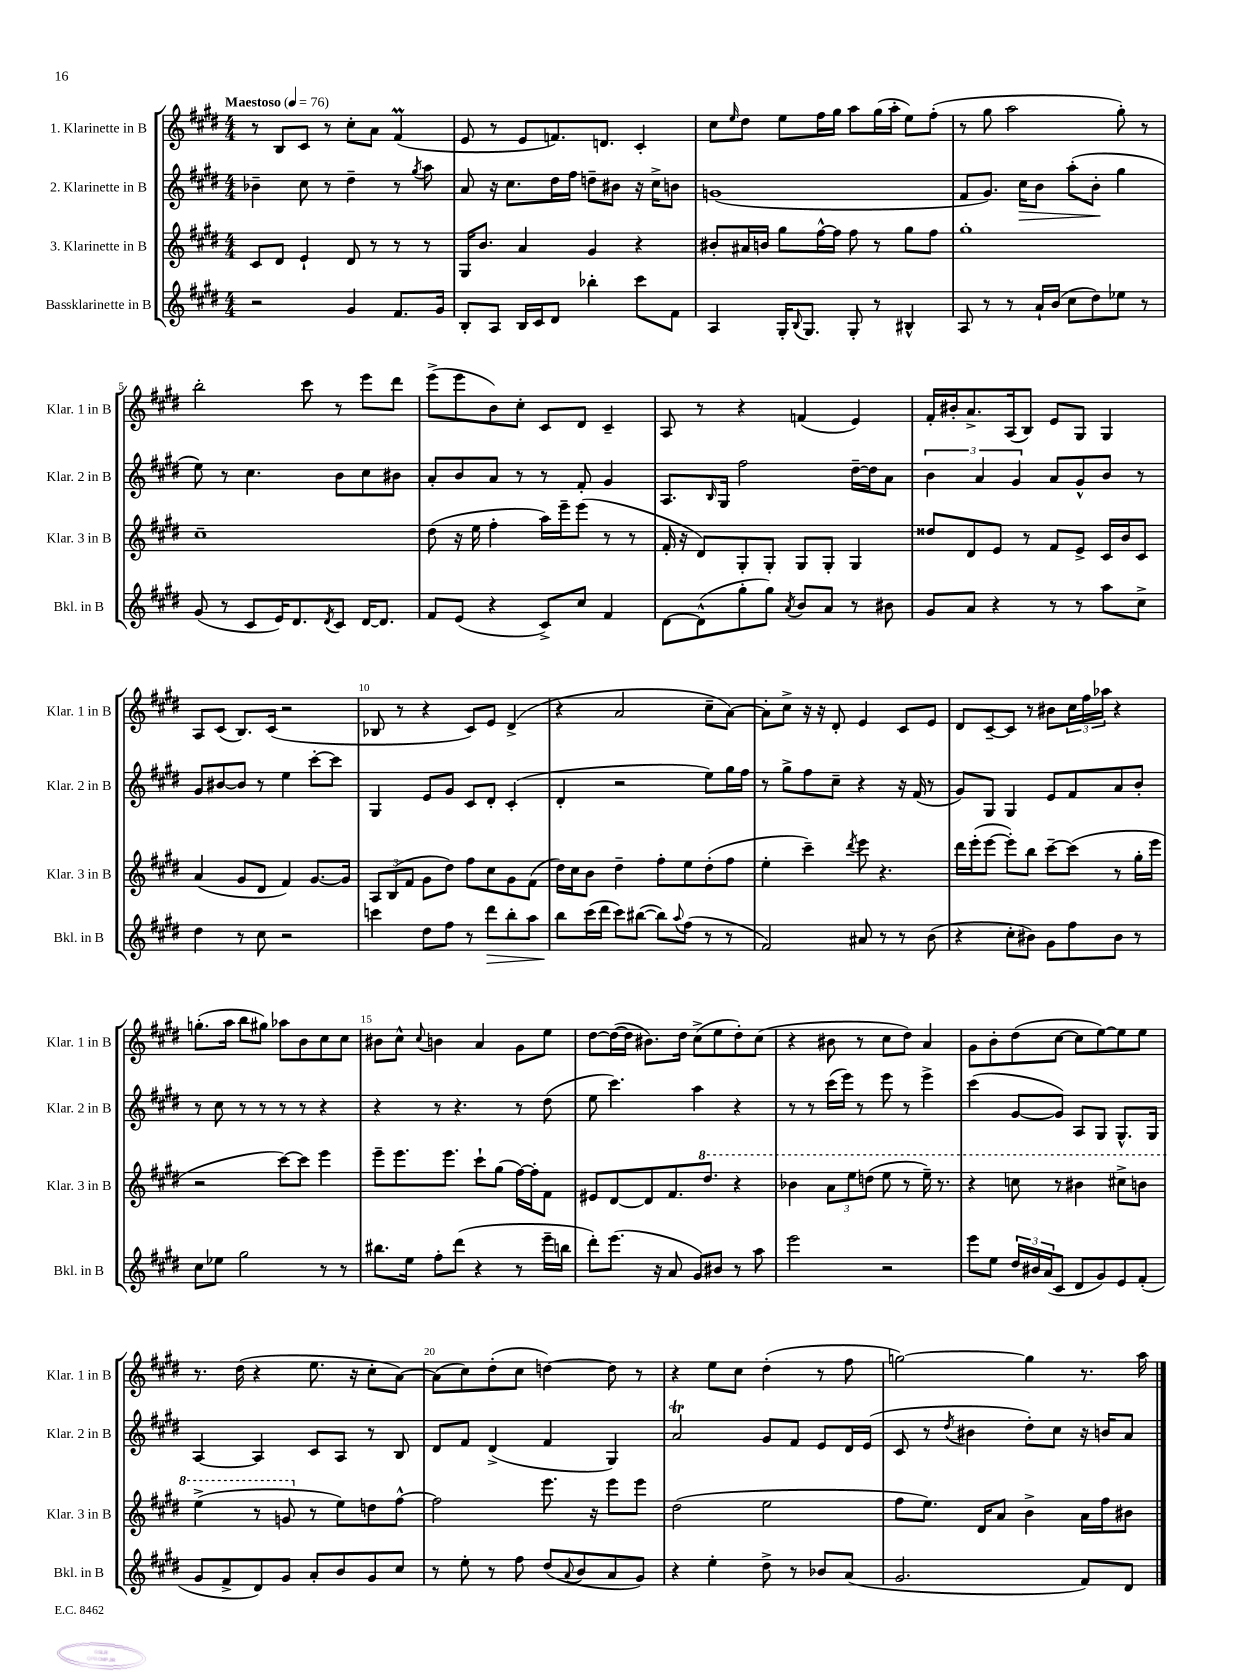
<<
\new StaffGroup <<
\new Staff = "s0" \with { instrumentName = "1. Klarinette in B" shortInstrumentName = "Klar. 1 in B" } {
    \clef treble \key e \major \numericTimeSignature \time 4/4 \tempo "Maestoso" 4 = 76
    r8 b8 cis'8 r8 cis''8-. a'8 fis'4\prall( |
    e'8 r8 e'8 f'8.) d'8. cis'4-. |
    cis''8 \grace { e''16 } dis''8 e''8 fis''16 gis''16 a''8 gis''16( a''16-. e''8) fis''8-.( |
    r8 gis''8 a''2 gis''8-.) r8 |
    b''2-. cis'''8 r8 e'''8 dis'''8 |
    e'''8->( e'''8 b'8) cis''8-. cis'8 dis'8 cis'4-- |
    a8 r8 r4 f'4( e'4) |
    fis'16-. bis'16-. a'8.-> a16( b8) e'8 gis8 gis4 |
    a8 cis'8( b8.) cis'16( r2 |
    bes8 r8 r4 cis'8) e'8 dis'4->( |
    r4 a'2 cis''8-- a'8~) |
    a'8-. cis''8-> r16 r16 dis'8-. e'4 cis'8 e'8 |
    dis'8 cis'8~-- cis'8 r8 bis'8 \tuplet 3/2 { cis''16 fis''16 aes''16 } r4 |
    g''8.-.( a''16 b''8 gis''8) aes''8 b'8 cis''8 cis''8 |
    bis'8 cis''8-^ \appoggiatura { cis''8 } b'4 a'4 gis'8 e''8 |
    dis''8~ dis''16~( dis''16 bis'8.) dis''16 cis''8->( e''8 dis''8-.) cis''8( |
    r4 bis'8 r8 cis''8 dis''8) a'4 |
    gis'8 b'8-. dis''8( cis''8~ cis''8 e''8~) e''8 e''8 |
    r8. dis''16( r4 e''8. r16 cis''8-. a'8~) |
    a'8( cis''8) dis''8-.( cis''8 d''4~) d''8 r8 |
    r4 e''8 cis''8 dis''4-.( r8 fis''8 |
    g''2~) g''4 r8. a''16 \bar "|." |
}
\new Staff = "s1" \with { instrumentName = "2. Klarinette in B" shortInstrumentName = "Klar. 2 in B" } {
    \clef treble \key e \major \numericTimeSignature \time 4/4
    bes'4-- cis''8 r8 dis''4-- r8 \acciaccatura { gis''8 } a''8 |
    a'8 r16 cis''8. dis''16 fis''16 d''8-- bis'8 r16 cis''16-> b'8 |
    g'1( |
    fis'8 gis'8.) cis''16\> b'8 a''8-.( b'8-.\! gis''4 |
    e''8) r8 cis''4. b'8 cis''8 bis'8 |
    a'8-. b'8 a'8 r8 r8 fis'8-. gis'4 |
    a8. \grace { b16 } gis16 fis''2 dis''16~-- dis''16 a'8 |
    \tuplet 3/2 { b'4 a'4 gis'4 } a'8 gis'8-^ b'8 r8 |
    gis'8 bis'8~ bis'8 r8 e''4 cis'''8~-. cis'''8 |
    gis4 e'8 gis'8 cis'8 dis'8-. cis'4-.( |
    dis'4-. r2 e''8) gis''16 fis''16 |
    r8 gis''8-> fis''8 cis''8-- r4 r16 fis'16( r8 |
    gis'8) gis8 gis4 e'8 fis'8 a'8 b'8-. |
    r8 cis''8 r8 r8 r8 r8 r4 |
    r4 r8 r4. r8 dis''8( |
    e''8 cis'''4.) a''4 r4 |
    r8 r8 cis'''16( e'''16) r8 e'''8 r8 e'''4-> |
    cis'''4( gis'8~ gis'8) a8 gis8 gis8.-^ gis16 |
    a4~ a4 cis'8 a8 r8 b8 |
    dis'8 fis'8 dis'4->( fis'4 gis4) |
    a'2\trill gis'8 fis'8 e'8 dis'16 e'16( |
    cis'8 r8 \acciaccatura { dis''8 } bis'4 dis''8-.) cis''8 r16 b'16 a'8 \bar "|." |
}
\new Staff = "s2" \with { instrumentName = "3. Klarinette in B" shortInstrumentName = "Klar. 3 in B" } {
    \clef treble \key e \major \numericTimeSignature \time 4/4
    cis'8 dis'8 e'4-! dis'8 r8 r8 r8 |
    gis16 b'8. a'4 gis'4 r4 |
    bis'8-. ais'16 b'16 gis''8 fis''16~-^ fis''16 fis''8 r8 gis''8 fis''8 |
    gis''1-. |
    cis''1-- |
    dis''8( r16 e''16 fis''4-. a''16) e'''16-- e'''8( r8 r8 |
    fis'16-. r16 dis'8) gis8-. gis8-. gis8 gis8-. gis4 |
    disis''8 dis'8 e'8 r8 fis'8 e'8-> cis'16 b'16 cis'8 |
    a'4( gis'8 dis'8 fis'4) gis'8.~ gis'16 |
    \tuplet 3/2 { a8 b8( fis'8 } gis'8 dis''8) fis''8 cis''8 gis'8 fis'8( |
    dis''16) cis''16 b'8 dis''4-- fis''8-. e''8 dis''8-.( fis''8 |
    e''4-. cis'''4--) \acciaccatura { dis'''8 } e'''8 r4. |
    dis'''16 e'''16-.( e'''8~ e'''8-.) b''8 cis'''8~-- cis'''8( r8 gis''16-. e'''16 |
    r2 cis'''8~) cis'''8 e'''4 |
    e'''8-- e'''8. e'''8. cis'''8-! gis''8( fis''16~) fis''16-. fis'8 |
    eis'8 dis'8~ dis'8 fis'8. \ottava #1 dis'''8. r4 |
    bes''4 \tuplet 3/2 { a''8 e'''8 d'''8( } e'''8 r8 e'''16--) r8. |
    r4 c'''8 r8 bis''4 cis'''8-> b''8 |
    e'''4->( r8 g''8 \ottava #0 r8 e''8) d''8 fis''8~-^ |
    fis''2 e'''8. r16 e'''8 e'''8 |
    dis''2( e''2 |
    fis''8 e''8.) dis'16 a'8 b'4-> a'16 fis''16 bis'8 \bar "|." |
}
\new Staff = "s3" \with { instrumentName = "Bassklarinette in B" shortInstrumentName = "Bkl. in B" } {
    \clef treble \key e \major \numericTimeSignature \time 4/4
    r2 gis'4 fis'8. gis'16 |
    b8-. a8 b16 cis'16 dis'8 bes''4-. cis'''8 fis'8 |
    a4 gis16-. \appoggiatura { b8 } gis8. gis8-. r8 bis4-^ |
    a8 r8 r8 a'16-! b'16( cis''8 dis''8) ees''8 r8 |
    gis'8( r8 cis'8 e'16) dis'8. \acciaccatura { dis'8 } cis'8 dis'16~ dis'8. |
    fis'8 e'8( r4 cis'8->) cis''8 fis'4 |
    dis'8~ dis'8-^( gis''8-. gis''8) \acciaccatura { a'8 } b'8 a'8 r8 bis'8 |
    gis'8 a'8 r4 r8 r8 a''8 cis''8-> |
    dis''4 r8 cis''8 r2 |
    c'''4 dis''8 fis''8 r8 dis'''8\> b''8-. a''8 |
    b''8\! cis'''16( dis'''16 cis'''8) bis''8~( bis''8) \appoggiatura { a''8 } fis''8( r8 r8 |
    fis'2) ais'8 r8 r8 b'8( |
    r4 cis''8-. bis'8) gis'8 fis''8 bis'8 r8 |
    cis''8 ees''8 gis''2 r8 r8 |
    bis''8. e''16 fis''8-. dis'''8( r4 r8 e'''16-- b''16 |
    dis'''8-.) e'''8.( r16 a'8 gis'8) bis'8 r8 a''8 |
    e'''2 r2 |
    e'''8 e''8 \tuplet 3/2 { dis''16 bis'16 a'16( } cis'8 dis'8 gis'8) e'8 fis'8-.( |
    gis'8 fis'8-> dis'8) gis'8 a'8-. b'8 gis'8 cis''8 |
    r8 e''8-. r8 fis''8 dis''8( \appoggiatura { a'8 } b'8 a'8 gis'8) |
    r4 e''4-. dis''8-> r8 bes'8 a'8( |
    gis'2. fis'8) dis'8 \bar "|." |
}
>>
>>
\layout { \context { \Score \override BarNumber.break-visibility = ##(#f #t #t) barNumberVisibility = #(every-nth-bar-number-visible 5) } }
